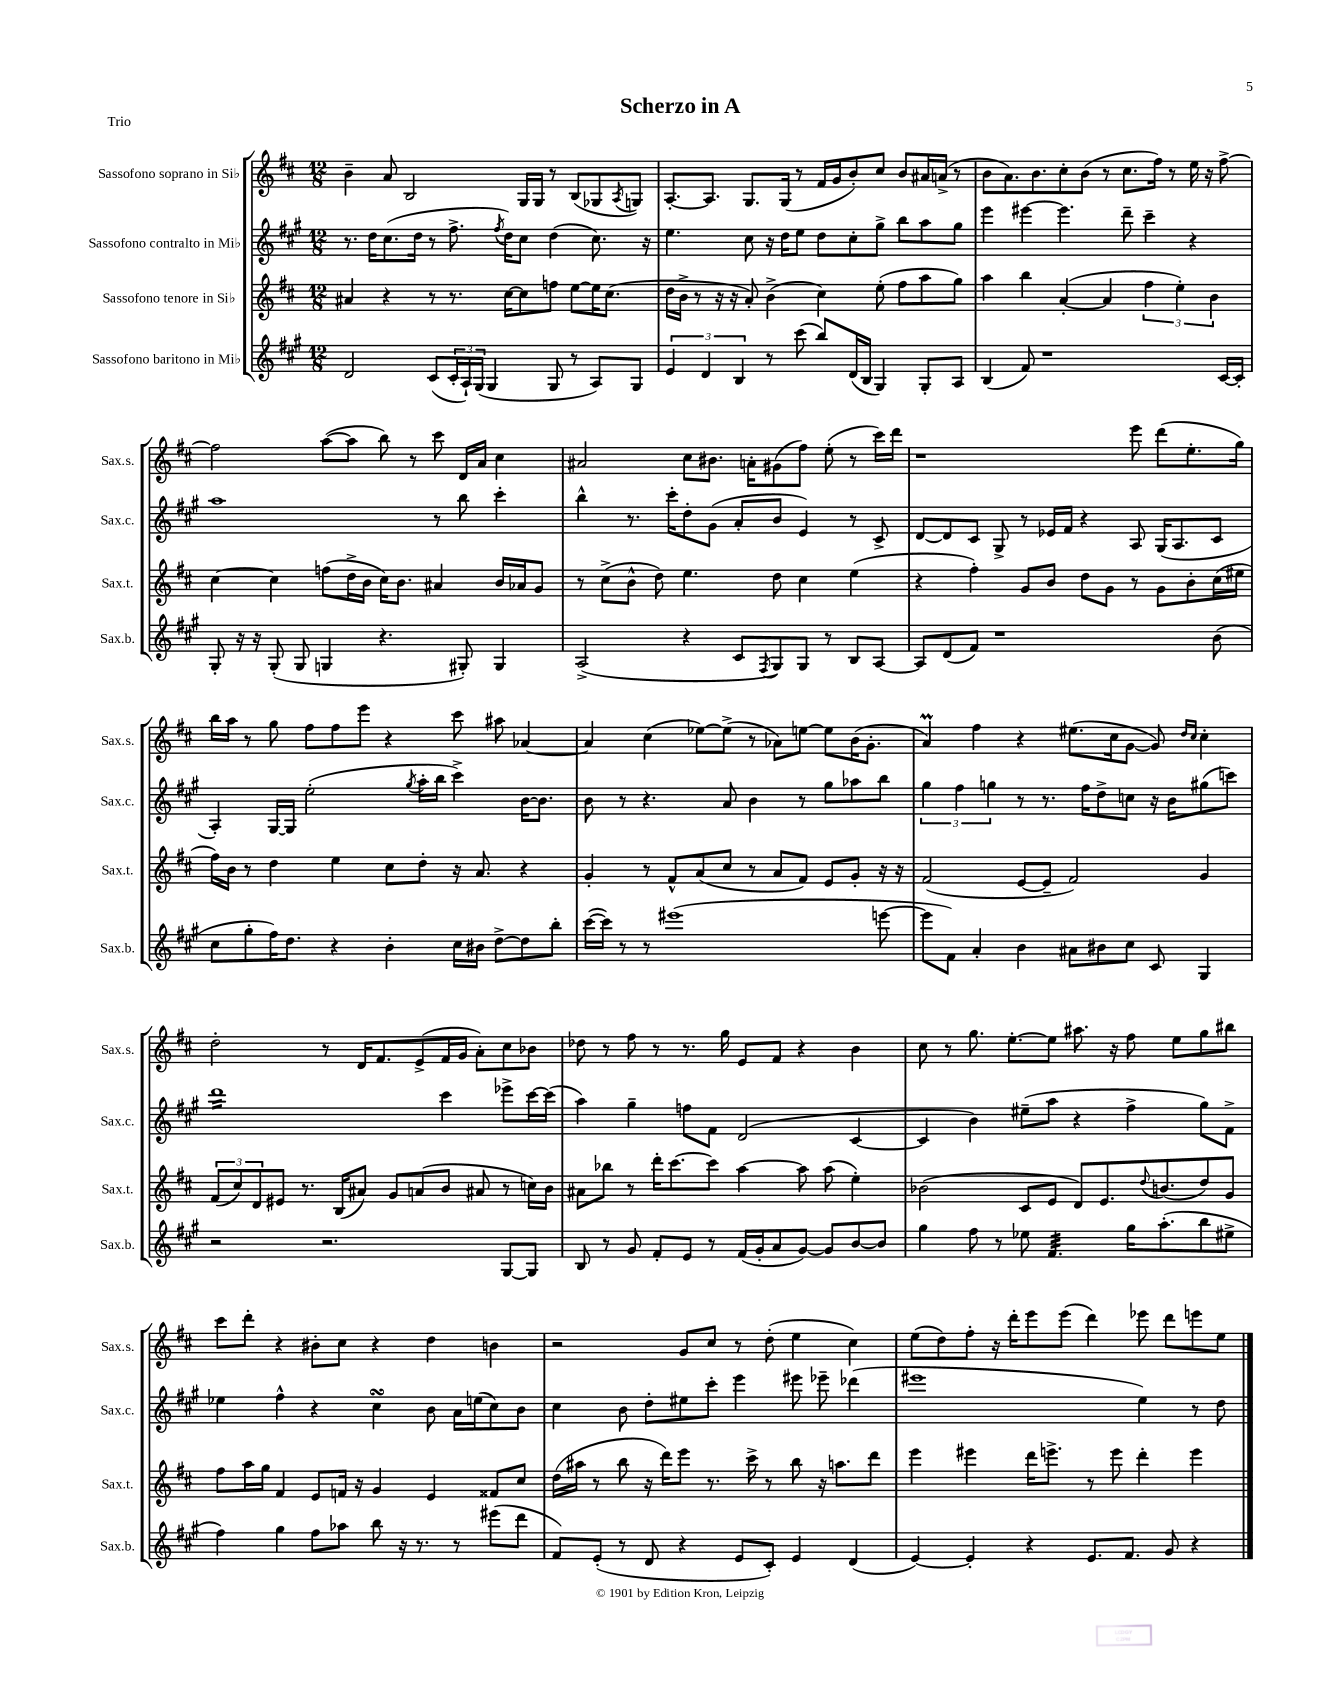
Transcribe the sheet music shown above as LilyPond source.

\header { title = "Scherzo in A" piece = "Trio" }
<<
\new StaffGroup <<
\new Staff = "s0" \with { instrumentName = "Sassofono soprano in Sib" shortInstrumentName = "Sax.s." } {
    \clef treble \key d \major \numericTimeSignature \time 12/8
    b'4-- a'8 b2 g16 g16 r8 b8( ges8 \acciaccatura { a8 } g8) |
    a8.~-. a8. g8. g16( r8 fis'16 g'16 b'8-.) cis''8 b'8 ais'16 a'16->( r8 |
    b'8 a'8.) b'8. cis''8-. b'8( r8 cis''8. fis''16) r8 e''16 r16 fis''8~-> |
    fis''2 a''8~( a''8 b''8) r8 cis'''8 d'16 a'16 cis''4 |
    ais'2 cis''8 bis'8. a'16-. gis'8( fis''8) e''8-.( r8 cis'''16) d'''16 |
    r1 e'''8 d'''8( e''8.-. g''16) |
    b''16 a''16 r8 g''8 fis''8 fis''8 e'''8 r4 cis'''8 ais''8 aes'4~ |
    aes'4 cis''4( ees''8~) ees''8->( r8 aes'8) e''8~ e''8 b'16( g'8.-. |
    a'4\prall) fis''4 r4 eis''8.( cis''16 g'8~ g'8) \grace { d''16 cis''16 } cis''4-. |
    d''2-. r8 d'16 fis'8. e'8->( fis'16 g'16 a'8-.) cis''8 bes'8 |
    des''8 r8 fis''8 r8 r8. g''16 e'8 fis'8 r4 b'4 |
    cis''8 r8 g''8. e''8.~-. e''8 ais''8. r16 fis''8 e''8 g''8 bis''8 |
    cis'''8 d'''8-. r4 bis'8-. cis''8 r4 d''4 b'4 |
    r2 g'8 cis''8 r8 d''8-.( e''4 cis''4) |
    e''8( d''8) fis''8-. r16 d'''16-. e'''8 e'''8( d'''4) ees'''8 d'''8 e'''8 e''8 \bar "|." |
}
\new Staff = "s1" \with { instrumentName = "Sassofono contralto in Mib" shortInstrumentName = "Sax.c." } {
    \clef treble \key a \major \numericTimeSignature \time 12/8
    r8. d''16 cis''8.( d''16 r8 fis''8.-> \acciaccatura { fis''8 } d''16) cis''8 d''4( cis''8.) r16 |
    e''4. cis''8 r16 d''16 e''8 d''8 cis''8-. gis''8-> b''8 a''8 gis''8 |
    e'''4 eis'''4~ eis'''4. d'''8-- cis'''4-- r4 |
    a''1 r8 b''8 cis'''4-. |
    b''4-^ r8. cis'''16-. d''8-. gis'8( a'8-. b'8 e'4) r8 cis'8-> |
    d'8~ d'8 cis'8 gis8-> r8 ees'16 fis'16 r4 a8 gis16( a8. cis'8 |
    a4-.) gis16~ gis16 e''2-.( \acciaccatura { gis''8 } a''16-. b''16 cis'''4->) b'16~ b'8. |
    b'8 r8 r4. a'8 b'4 r8 gis''8 aes''8 b''8 |
    \tuplet 3/2 { gis''4 fis''4 g''4 } r8 r8. fis''16 d''8-> c''8 r16 b'16 gis''8( c'''8) |
    d'''1:16 cis'''4 ees'''8-> cis'''16~ cis'''16( |
    a''4) gis''4-- f''8 fis'8 d'2( cis'4~ |
    cis'4 b'4) eis''8--( a''8 r4 fis''4-> gis''8) fis'8-> |
    ees''4 fis''4-^ r4 cis''4\turn b'8 a'16 e''16( cis''8) b'8 |
    cis''4 b'8 d''8-. eis''8 cis'''8-. e'''4 eis'''8 ees'''8-- des'''4( |
    eis'''1 e''4) r8 d''8 \bar "|." |
}
\new Staff = "s2" \with { instrumentName = "Sassofono tenore in Sib" shortInstrumentName = "Sax.t." } {
    \clef treble \key d \major \numericTimeSignature \time 12/8
    ais'4 r4 r8 r8. cis''16~ cis''8 f''8 e''8~ e''16 cis''8.( |
    d''16 b'16-> r8 r16 r16 a'8-.) b'4->( cis''4) e''8-.( fis''8 a''8 g''8) |
    a''4 b''4 a'4~-.( a'4 \tuplet 3/2 { fis''4 e''4-.) b'4 } |
    cis''4~ cis''4 f''8( d''16-> b'16 cis''16) b'8. ais'4 b'16 aes'16 g'8 |
    r8 cis''8->( b'8-^ d''8) e''4. d''8 cis''4 e''4( |
    r4 fis''4-.) g'8 b'8 d''8 g'8 r8 g'8 b'8-. cis''16( eis''16 |
    fis''16) b'16 r8 d''4 e''4 cis''8 d''8-. r16 a'8. r4 |
    g'4-. r8 fis'8-^ a'8( cis''8 r8 a'8 fis'8) e'8 g'8-. r16 r16 |
    fis'2( e'8~ e'8-- fis'2) g'4 |
    \tuplet 3/2 { fis'8( cis''8) d'8 } eis'8 r8. b16( ais'8) g'8 a'8( b'8 ais'8 r8 c''16) b'16 |
    ais'8 bes''8 r8 d'''16-. cis'''8.~ cis'''8 a''4~ a''8 a''8( e''4-.) |
    bes'2( cis'8 e'8 d'8) e'8. \appoggiatura { d''8 } b'8.( d''8) g'8 |
    fis''8 a''16 g''16 fis'4 e'8 f'16 r16 g'4 e'4 fisis'8 cis''8 |
    d''16( ais''16 r8 b''8 r16 d'''16) e'''8 r8. cis'''16-> r8 b''8 r16 a''8. d'''8 |
    e'''4 eis'''4 d'''16 e'''8.-> r8 e'''8 d'''4-. e'''4 \bar "|." |
}
\new Staff = "s3" \with { instrumentName = "Sassofono baritono in Mib" shortInstrumentName = "Sax.b." } {
    \clef treble \key a \major \numericTimeSignature \time 12/8
    d'2 cis'8( \tuplet 3/2 { cis'16-. a16-!) gis16( } gis4 gis8 r8 a8) gis8 |
    \tuplet 3/2 { e'4 d'4 b4 } r8 cis'''8( b''8) d'16( b16 gis4) gis8-. a8 |
    b4( fis'8) r1 cis'16~ cis'16-. |
    gis8-. r16 r16 gis8-.( gis8 g4 r4. gis8-.) gis4 |
    a2->( r4 cis'8 \acciaccatura { fis8 } gis8) gis8 r8 b8 a8~ |
    a8 d'8( fis'8) r1 b'8( |
    cis''8 gis''8-. fis''16) d''8. r4 b'4-. cis''16 bis'16 d''8~-> d''8 b''8-. |
    cis'''16~( cis'''16) r8 r8 eis'''1( e'''8~ |
    e'''8 fis'8) a'4-. b'4 ais'8 bis'8 cis''8 cis'8 gis4 |
    r2 r2. gis8~ gis8 |
    b8 r8 gis'8 fis'8-. e'8 r8 fis'16( gis'16-. a'8 gis'8~) gis'8 b'8~ b'8 |
    gis''4 fis''8 r8 ees''8 fis'4.:32 gis''16 a''8.-.( b''8 eis''8-> |
    fis''4) gis''4 fis''8 aes''8 b''8 r16 r8. r8 eis'''8( d'''8 |
    fis'8) e'8-.( r8 d'8 r4 e'8 cis'8-.) e'4 d'4( |
    e'4~) e'4-. r4 e'8. fis'8. gis'8 r4 \bar "|." |
}
>>
>>
\layout { \context { \Score \remove "Bar_number_engraver" } }
